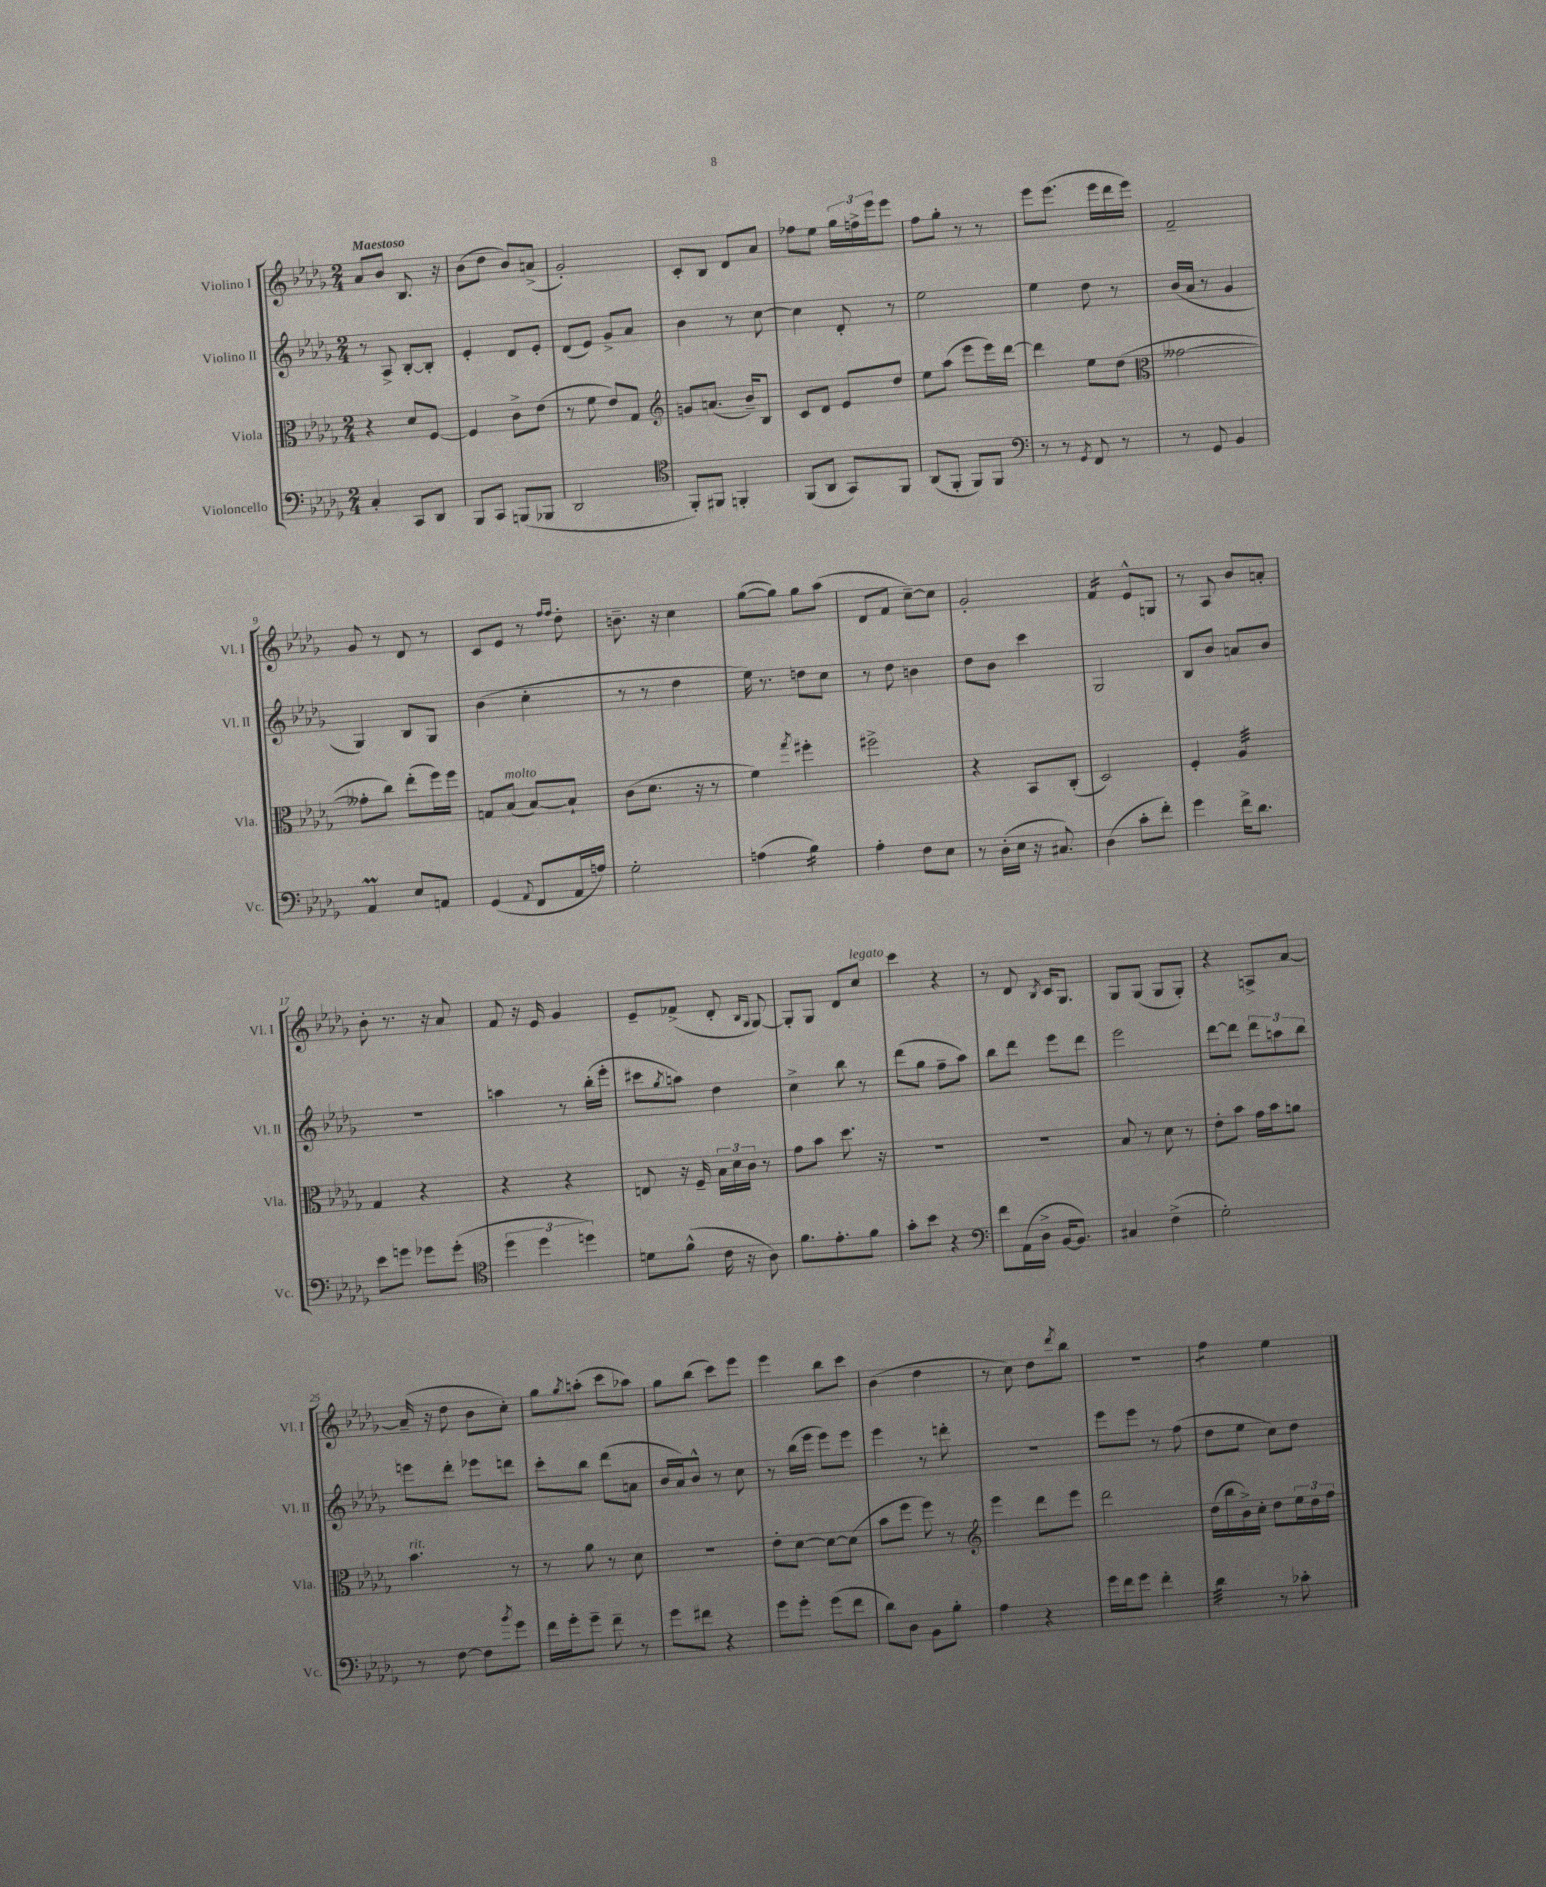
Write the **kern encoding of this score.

**kern	**kern	**kern	**kern
*staff4	*staff3	*staff2	*staff1
*clefF4	*clefC3	*clefG2	*clefG2
*k[b-e-a-d-g-]	*k[b-e-a-d-g-]	*k[b-e-a-d-g-]	*k[b-e-a-d-g-]
*M2/4	*M2/4	*M2/4	*M2/4
4C'/	4r	8r	8a-/L
.	.	8A-^/	8b-/J
8CC/L	8d-/L	[8B-'/L	8.B-/
8DD-/J	[8F/J	8B-'/]J	.
.	.	.	16r
=	=	=	=
8BBB-/L	4F/]	4e-'/	(8b-\L
8CC/J	.	.	8dd-\J
(8BBB/L	8c^\L	8d-/L	8b-/L)
8BBB-/J	(8e-\J	8e-'/J	(8a^/J
=	=	=	=
2DD-/	8r	(8d-/L	2g-'/)
.	8f\	8e-/J)	.
.	8e-/L)	8g-^/L	.
.	8G-/J	8a-/J	.
=	=	=	=
*clefC4	*clefG2	*	*
8FF'/L)	8g/L	4b-\	8c'/L
8FF#/J	(8.a/J	.	8B-/J
4FF'/	.	8r	8d-/L
.	16b-~/LK)	.	.
.	8B-/J	[8cc\	8a-/J
=	=	=	=
(8FF/L	8c/L	4cc\]	8ff-\L
8AA-/J	8d-/J	.	8ee-\J
8GG-/L)	8e-/L	8d-'/	24gg-\LL
.	.	.	24ff^\
.	.	.	24eee-\J
8FF/J	8dd-/J	8r	8eee-\J
=	=	=	=
(8AA-/L	8ee-\L	2ee-\	8ff\L
8FF'/J	(8aa-\J	.	8gg-'\J
8FF/L)	8eee-\L	.	8r
8FF/J	16eee-\L)	.	8r
.	[16ddd-\JJ	.	.
=	=	=	=
*clefF4	*	*	*
8r	4ddd-\]	4ee-\	8eee-\L
8r	.	.	(8.eee-\J
8qGG-/	.	.	.
8FF/	8ee-\L	8dd-\	.
.	.	.	16eee-\LL
8r	(8dd-\J	8r	16ddd-\
.	.	.	16eee-\JJ)
=	=	=	=
*	*clefC3	*	*
8r	[2g--\	(16b-/LL	2f~/
.	.	16a-/JJ	.
8GG-/	.	8r	.
4BB-/	.	4g-/	.
=	=	=	=
4AA-/	8g--'\]L	4G-/)	8g-/
.	8cc\J)	.	8r
8E-/L	(8ee-'\L	8B-/L	8d-/
8AA/J	16ff\L)	8G-/J	8r
.	16ff\JJ	.	.
=	=	=	=
(4GG-/	8G/L	(4b-\	8c/L
.	(8B-/J	.	8e-/J
8qqAA-/	.	.	.
8FF/L	[8B-/L)	4cc'\	8r
.	.	.	16qqff/LL
.	.	.	16qqff/JJ
16AA-/L	8B-`/]J	.	8dd-'\
16A/JJ)	.	.	.
=	=	=	=
2G-'\	(8c\L	8r	8.b~\
.	8.d-\J	8r	.
.	.	.	16r
.	.	4dd-\	4cc\
.	16r	.	.
.	8r	.	.
=	=	=	=
(4A\	4f\)	16ee-\)	([8gg-\L
.	.	8.r	.
.	.	.	8gg-\]J)
.	8qgg-/	.	.
4B-\)	4ff#'\	8dd\L	8gg-\L
.	.	8cc\J	(8aa-\J
=	=	=	=
4A-'\	2ff#^\	8r	8d-/L
.	.	8dd-\	8f/J
8F\L	.	4b\	[8cc~\L)
8E-\J	.	.	8cc\]J
=	=	=	=
8r	4r	8dd-\L	2g-'/
(16D-'\LL	.	8b-\J	.
16E-\JJ	.	.	.
16r	8BB-/L	4ccc\	.
8.C#/)	.	.	.
.	(8C'/J	.	.
=	=	=	=
(4D-\	2D-/)	2G-/	4f/
8c'\L	.	.	8e-^^/L
8f'\J)	.	.	8G/J
=	=	=	=
4g-\	4F'/	8B-/L	8r
.	.	8b-/J	8A-/
16f^\LK	4A-/	8a/L	8b-/L
8.d-\J	.	.	.
.	.	8b-/J	8a'/J
=	=	=	=
8e-\L	4G-/	2r	8b-'\
8g\J	.	.	8.r
8g-\L	4r	.	.
.	.	.	16r
(8g-'\J	.	.	8a-/
=	=	=	=
*clefC4	*	*	*
6dd-\	4r	4aa\	8f/
.	.	.	16r
6dd-\	.	.	.
.	.	.	16e-/
.	4r	8r	4g-/
6dd\)	.	.	.
.	.	(16bb-'\LL	.
.	.	16eee-'\JJ	.
=	=	=	=
8d\L	8E/	8ccc#\L	8e-~/L
.	.	8qgg-/	.
(8f^^\J	16r	8aa\J)	(8f-^/J
.	16F~/	.	.
16c\	24B-\LL	4dd-\	8d-'/
.	24d-\	.	.
16r	.	.	.
.	24c\JJ	.	.
.	.	.	16qqB-/LL
.	.	.	16qqG-/JJ
8A-\)	8r	.	[8G-/)
=	=	=	=
8.f\L	8g-\L	4cc^\	8G-'/]L
.	8b-\J	.	8G-/J
8.e-'\	.	.	.
.	8.dd-\	8bb-\	8d-/L
8f\J	.	8r	8cc/J
.	16r	.	.
=	=	=	=
8g-'\L	2r	(8ddd-\L	4ccc\
8b-\J	.	8gg-\J	.
4r	.	8ff~\L	4r
.	.	8aa-\J)	.
=	=	=	=
*clefF4	*	*	*
8f\L	2r	8bb-\L	8r
(16AA-\L	.	8ddd-\J	8d-/
16D-^\JJ	.	.	.
.	.	.	8qB-/
[16BB-/LK	.	8eee-\L	16c/LK
8.BB-/]J)	.	.	8.G-/J
.	.	8ddd-\J	.
=	=	=	=
4C#/	8B-/	2eee-\	8G-/L
.	8r	.	(8G-/J
(4F^\	8d-\	.	8G-/L
.	8r	.	8G-'/J)
=	=	=	=
2G-'\)	8e-'\L	[8ddd-\L	4r
.	8b-\J	8ddd-\]J	.
.	16g-\LL	12ddd-\L	8A^/L
.	16b-\J	.	.
.	.	12aa\	.
.	8a\J	.	[8a-/J
.	.	12bb-\J	.
=	=	=	=
8r	4.b-\	8eee\L	(16a-~/]
.	.	.	16r
[8F\	.	8ddd-'\J	8dd-\
8F\]L	.	8eee-\L	8b-\L
8qb-/	.	.	.
8g-\J	8r	8ddd\J	8cc'\J)
=	=	=	=
16f\LL	8r	8ccc'\L	8gg-\L
16g-'\J	.	.	.
.	.	.	8qgg-/
8g-~\J	8a-\	8bb-\J	(8aa'\J
8f~\	8r	(8ddd-\L	8ccc\L
8r	8d-\	8a\J	8aa-\J)
=	=	=	=
8g-\L	2r	16b-/LL	8gg-\L
.	.	16a-/J)	.
8f#\J	.	8b-^^/J	(8bb-\J
4r	.	8r	8ccc\L)
.	.	8cc\	8eee-\J
=	=	=	=
8g-\L	8e-'\L	8r	4eee-\
8g-'\J	[8d-\J	(16bb-\LL	.
.	.	16eee-\JJ	.
(8g-\L	8d-\_L	8eee-\L)	8bb-\L
8f\J	(8d-\]J	8eee-\J	8ccc\J
=	=	=	=
8d-\L)	8b-\L	4eee-\	(4b-\
8D-\J	8ff\J	.	.
8BB-\L	8ff\)	8r	4dd-\
8B-'\J	8r	8ddd'\	.
=	=	=	=
*	*clefG2	*	*
4A-\	4eee-\	2r	8r
.	.	.	8cc\)
4r	8ddd-\L	.	8dd-\L
.	.	.	8qddd-/
.	8eee-\J	.	8bb-\J
=	=	=	=
16g-\LL	2ddd-\	8eee-\L	2r
16f\J	.	.	.
8g-\J	.	8eee-\J	.
4f'\	.	8r	.
.	.	(8ff\	.
=	=	=	=
4d-\	(16dd-\LL	8dd-\L	4ff\
.	16bb-\	.	.
.	16b-^\)	8ee-\J	.
.	16cc'\JJ	.	.
8r	8dd-\L	8cc\L)	4ee-\
8c-'\	24ee-\L	8dd-\J	.
.	24dd-\	.	.
.	24ff\JJ	.	.
==	==	==	==
*-	*-	*-	*-
